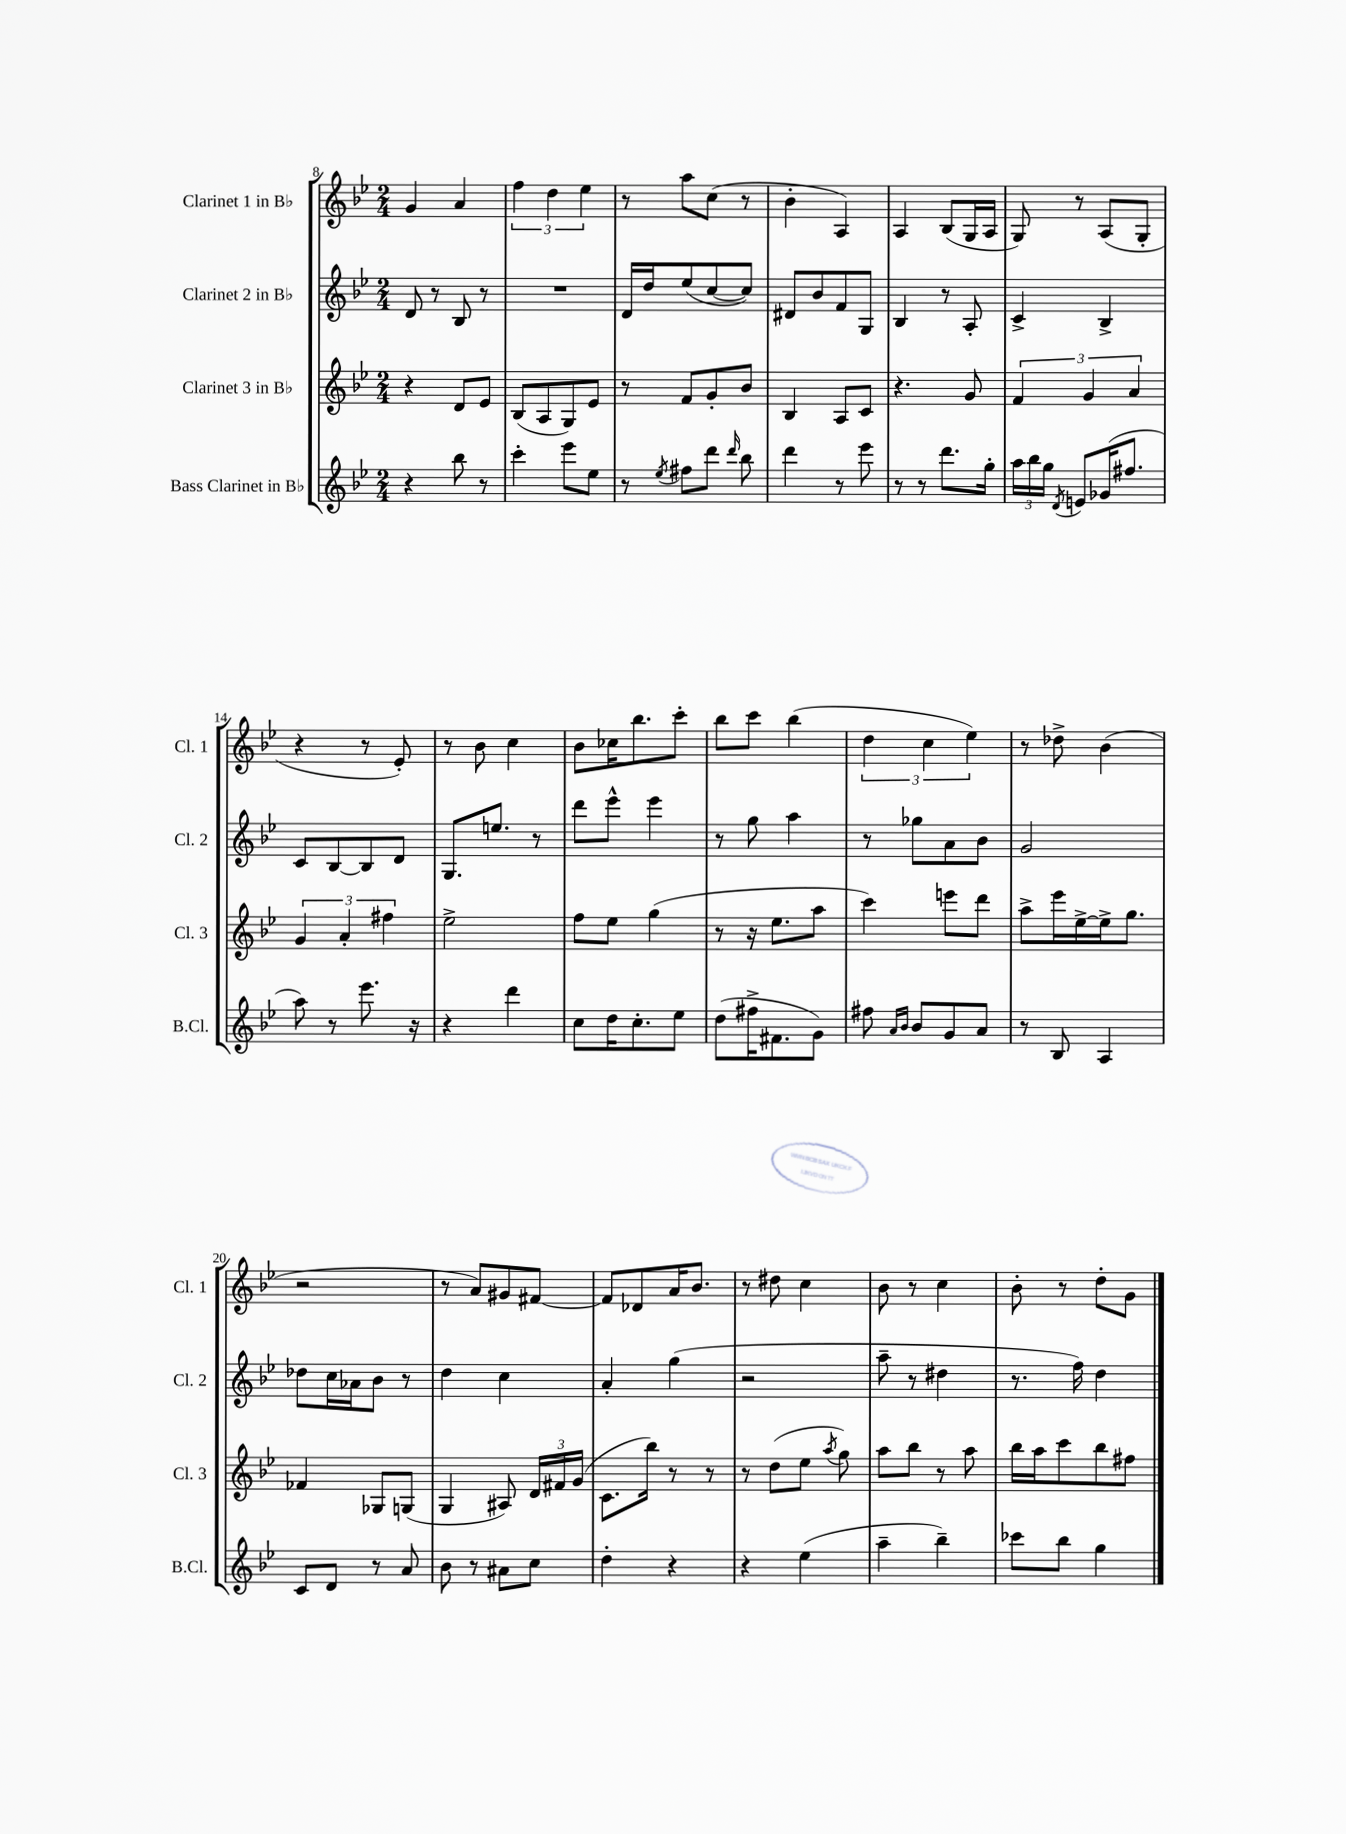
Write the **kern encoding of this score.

**kern	**kern	**kern	**kern
*staff4	*staff3	*staff2	*staff1
*clefG2	*clefG2	*clefG2	*clefG2
*k[b-e-]	*k[b-e-]	*k[b-e-]	*k[b-e-]
*M2/4	*M2/4	*M2/4	*M2/4
4r	4r	8d/	4g/
.	.	8r	.
8bb-\	8d/L	8B-/	4a/
8r	8e-/J	8r	.
=	=	=	=
4ccc'\	(8B-/L	2r	6ff\
.	8A/	.	.
.	.	.	6dd\
8eee-\L	8G/)	.	.
.	.	.	6ee-\
8ee-\J	8e-/J	.	.
=	=	=	=
8r	8r	16d/LL	8r
.	.	16dd/J	.
8qee-/	.	.	.
8ff#\L	8f/L	(8ee-/	8aa\L
8ddd\J	8g'/	[8cc/	(8cc\J
16qqddd/	.	.	.
8bb-\	8b-/J	8cc/]J)	8r
=	=	=	=
4ddd\	4B-/	8d#/L	4b-'\
.	.	8b-/	.
8r	8A/L	8f/	4A/)
8eee-\	8c/J	8G/J	.
=	=	=	=
8r	4.r	4B-/	4A/
8r	.	.	.
8.ddd\L	.	8r	(8B-/L
.	8g/	8A'/	16G/L
16gg'\Jk	.	.	16A/JJ
=	=	=	=
24aa\LL	6f/	4c^/	8G/)
24bb-\	.	.	.
24gg\JJ	.	.	.
8qd/	.	.	.
8e/L	.	.	8r
.	6g/	.	.
(16g-/K	.	4B-^/	(8A/L
8.ff#/J	.	.	.
.	6a/	.	.
.	.	.	8G'/J
=	=	=	=
8aa\)	6g/	8c/L	4r
8r	.	[8B-/	.
.	6a'/	.	.
8.eee-\	.	8B-/]	8r
.	6ff#\	.	.
.	.	8d/J	8e-'/)
16r	.	.	.
=	=	=	=
4r	2ee-^\	8.G/L	8r
.	.	.	8b-\
.	.	8.ee/J	.
4ddd\	.	.	4cc\
.	.	8r	.
=	=	=	=
8cc\L	8ff\L	8ddd\L	8b-\L
16dd\K	8ee-\J	8eee-^^\J	16cc-\K
8.cc'\	.	.	8.bb-\
.	(4gg\	4eee-\	.
8ee-\J	.	.	8ccc'\J
=	=	=	=
(8dd\L	8r	8r	8bb-\L
16ff#^\K	16r	8gg\	8ccc\J
8.f#\	8.ee-\L	.	.
.	.	4aa\	(4bb-\
8g\J)	8aa\J	.	.
=	=	=	=
8ff#\	4ccc\)	8r	6dd\
16qqa/LL	.	.	.
16qqb-/JJ	.	.	.
8b-/L	.	8gg-\L	.
.	.	.	6cc\
8g/	8eee\L	8a\	.
.	.	.	6ee-\)
8a/J	8ddd\J	8b-\J	.
=	=	=	=
8r	8aa^\L	2g/	8r
8B-/	16eee-\L	.	8dd-^\
.	[16ee-^\	.	.
4A/	16ee-^\]J	.	(4b-\
.	8.gg\J	.	.
=	=	=	=
8c/L	4f-/	8dd-\L	2r
8d/J	.	16cc\L	.
.	.	16a-\J	.
8r	8G-/L	8b-\J	.
8a/	(8G/J	8r	.
=	=	=	=
8b-\	4G/	4dd\	8r
8r	.	.	8a/L)
8a#\L	8A#/)	4cc\	8g#/
8cc\J	24d/LL	.	[8f#/J
.	24f#/	.	.
.	(24g/JJ	.	.
=	=	=	=
4dd'\	8.c\L	4a'/	8f#/]L
.	.	.	8d-/
.	16bb-\Jk)	.	.
4r	8r	(4gg\	16a/K
.	.	.	8.b-/J
.	8r	.	.
=	=	=	=
4r	8r	2r	8r
.	(8dd\L	.	8dd#\
(4ee-\	8ee-\J	.	4cc\
.	8qaa/	.	.
.	8gg\)	.	.
=	=	=	=
4aa~\	8aa\L	8aa~\	8b-\
.	8bb-\J	8r	8r
4bb-~\)	8r	4dd#\	4cc\
.	8aa\	.	.
=	=	=	=
8ccc-\L	16bb-\LL	8.r	8b-'\
.	16aa\J	.	.
8bb-\J	8ccc\	.	8r
.	.	16ff\)	.
4gg\	8bb-\	4dd\	8dd'\L
.	8ff#\J	.	8g\J
==	==	==	==
*-	*-	*-	*-
